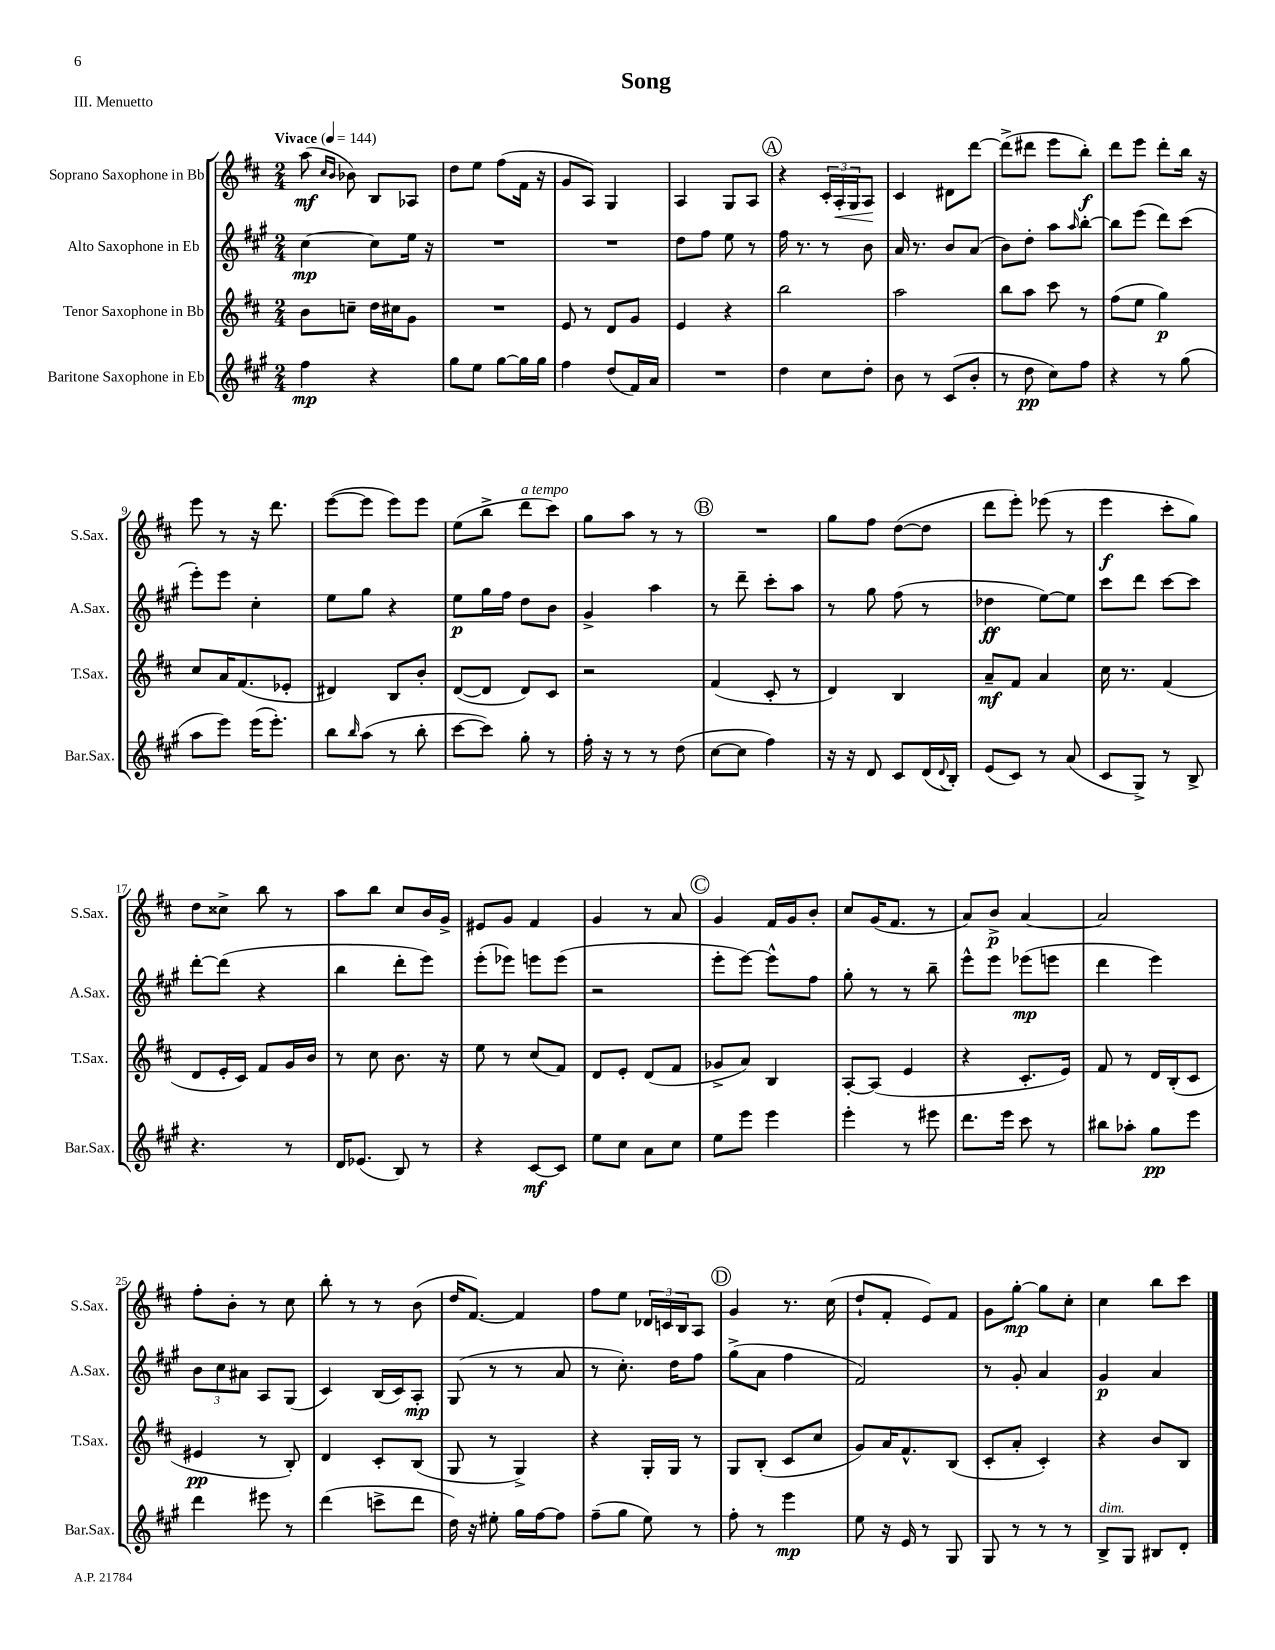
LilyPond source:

\header { title = "Song" piece = "III. Menuetto" }
<<
\new StaffGroup <<
\new Staff = "s0" \with { instrumentName = "Soprano Saxophone in Bb" shortInstrumentName = "S.Sax." } {
    \clef treble \key d \major \numericTimeSignature \time 2/4 \tempo "Vivace" 4 = 144
    a''8\mf( \grace { cis''16 b'16 } bes'8) b8 aes8 |
    d''8 e''8 fis''8( fis'16 r16 |
    g'8 a8) g4 |
    a4 g8 a8 |
    \mark \markup { \circle "A" } r4 \tuplet 3/2 { cis'16-. a16-.\< g16 } a8\! |
    cis'4 dis'8 d'''8~ |
    d'''8->( dis'''8 e'''8 b''8-.\f) |
    d'''8 e'''8 d'''8-. b''16 r16 |
    e'''8 r8 r16 d'''8. |
    e'''8~( e'''8 e'''8) e'''8 |
    e''8( b''8-> d'''8^\markup { \italic "a tempo" } cis'''8) |
    g''8 a''8 r8 r8 |
    \mark \markup { \circle "B" } R2 |
    g''8 fis''8 d''8~( d''8 |
    d'''8 e'''8-.) ees'''8( r8 |
    e'''4\f cis'''8-. g''8) |
    d''8 cisis''8-> b''8 r8 |
    a''8 b''8 cis''8 b'16 g'16-> |
    eis'8 g'8 fis'4 |
    g'4 r8 a'8 |
    \mark \markup { \circle "C" } g'4 fis'16 g'16 b'8-. |
    cis''8 g'16( fis'8. r8 |
    a'8) b'8->\p a'4~ |
    a'2 |
    fis''8-. b'8-. r8 cis''8 |
    b''8-. r8 r8 b'8( |
    d''16 fis'8.~) fis'4 |
    fis''8 e''8 \tuplet 3/2 { des'16 c'16 b16 } a8 |
    \mark \markup { \circle "D" } g'4 r8. cis''16( |
    d''8-! fis'8-. e'8) fis'8 |
    g'8 g''8~-.\mp g''8 cis''8-. |
    cis''4 b''8 cis'''8 \bar "|." |
}
\new Staff = "s1" \with { instrumentName = "Alto Saxophone in Eb" shortInstrumentName = "A.Sax." } {
    \clef treble \key a \major \numericTimeSignature \time 2/4
    cis''4~\mp cis''8 e''16 r16 |
    R2 |
    R2 |
    d''8 fis''8 e''8 r8 |
    \mark \markup { \circle "A" } fis''16 r8. r8 b'8 |
    a'16 r8. b'8 a'8( |
    b'8) d''8-. a''8 \grace { a''16 } b''8~-. |
    b''8 e'''8( d'''8) cis'''8( |
    e'''8-.) e'''8 cis''4-. |
    e''8 gis''8 r4 |
    e''8\p gis''16 fis''16 d''8 b'8 |
    gis'4-> a''4 |
    \mark \markup { \circle "B" } r8 d'''8-- cis'''8-. a''8 |
    r8 gis''8 fis''8( r8 |
    des''4\ff e''8~) e''8 |
    cis'''8 d'''8 cis'''8~ cis'''8 |
    d'''8~-. d'''8( r4 |
    b''4 d'''8-. e'''8) |
    e'''8-.( ees'''8) e'''8 e'''8( |
    r2 |
    \mark \markup { \circle "C" } e'''8-. e'''8~) e'''8-^ fis''8 |
    gis''8-. r8 r8 b''8-- |
    e'''8-^ e'''8 ees'''8\mp( e'''8 |
    d'''4 e'''4) |
    \tuplet 3/2 { b'8 cis''8 ais'8 } a8 gis8( |
    cis'4) b16( cis'16) a8-.\mp |
    gis8( r8 r8 a'8 |
    r8 cis''8.-.) d''16 fis''8 |
    \mark \markup { \circle "D" } gis''8->( a'8 fis''4 |
    fis'2) |
    r8 gis'8-. a'4 |
    gis'4\p a'4 \bar "|." |
}
\new Staff = "s2" \with { instrumentName = "Tenor Saxophone in Bb" shortInstrumentName = "T.Sax." } {
    \clef treble \key d \major \numericTimeSignature \time 2/4
    b'8 c''8-- d''16 cis''16 g'8 |
    R2 |
    e'8 r8 d'8 g'8 |
    e'4 r4 |
    \mark \markup { \circle "A" } b''2 |
    a''2 |
    b''8 a''8 cis'''8 r8 |
    fis''8( e''8 g''4\p) |
    cis''8 a'16 fis'8.( ees'8-. |
    dis'4) b8 b'8-. |
    d'8~( d'8 d'8) cis'8 |
    r2 |
    \mark \markup { \circle "B" } fis'4( cis'8-. r8 |
    d'4) b4 |
    a'8--\mf fis'8 a'4 |
    cis''16 r8. fis'4( |
    d'8 e'16-. cis'16) fis'8 g'16 b'16 |
    r8 cis''8 b'8. r16 |
    e''8 r8 cis''8( fis'8) |
    d'8 e'8-. d'8( fis'8 |
    \mark \markup { \circle "C" } ges'8-> a'8) b4 |
    a8~-. a8( e'4 |
    r4 cis'8.-. e'16) |
    fis'8 r8 d'16 b16-.( cis'8 |
    eis'4\pp r8 b8-.) |
    d'4 cis'8-. b8( |
    g8 r8 g4->) |
    r4 g16-. g16 r8 |
    \mark \markup { \circle "D" } g8 b8-.( cis'8 cis''8 |
    g'8) a'16 fis'8.-^ b8( |
    cis'8-. a'8-. cis'4-.) |
    r4 b'8 b8 \bar "|." |
}
\new Staff = "s3" \with { instrumentName = "Baritone Saxophone in Eb" shortInstrumentName = "Bar.Sax." } {
    \clef treble \key a \major \numericTimeSignature \time 2/4
    fis''4\mp r4 |
    gis''8 e''8 gis''8~ gis''16 gis''16 |
    fis''4 d''8( fis'16) a'16 |
    R2 |
    \mark \markup { \circle "A" } d''4 cis''8 d''8-. |
    b'8 r8 cis'8( b'8-. |
    r8 d''8\pp cis''8) fis''8 |
    r4 r8 gis''8( |
    a''8 e'''8) e'''16( e'''8.-.) |
    b''8 \grace { b''16 } a''8( r8 b''8-. |
    cis'''8~ cis'''8) gis''8-. r8 |
    fis''16-. r16 r8 r8 d''8( |
    \mark \markup { \circle "B" } cis''8~ cis''8 fis''4) |
    r16 r16 d'8 cis'8 d'16( \appoggiatura { d'8 } b16-.) |
    e'8( cis'8) r8 a'8( |
    cis'8 gis8->) r8 b8-> |
    r4. r8 |
    d'16 ees'8.( b8) r8 |
    r4 cis'8~\mf cis'8 |
    e''8 cis''8 a'8 cis''8 |
    \mark \markup { \circle "C" } e''8 e'''8 e'''4 |
    e'''4-. r8 eis'''8 |
    d'''8. e'''16 cis'''8 r8 |
    bis''8 aes''8-. gis''8\pp e'''8 |
    d'''4 eis'''8 r8 |
    d'''4( c'''8-> d'''8 |
    d''16) r16 eis''8-. gis''16 fis''16~ fis''8 |
    fis''8--( gis''8 e''8) r8 |
    \mark \markup { \circle "D" } fis''8-. r8 e'''4\mp |
    e''8 r16 e'16 r8 gis8 |
    gis8 r8 r8 r8 |
    b8->^\markup { \italic "dim." } gis8 bis8 d'8-. \bar "|." |
}
>>
>>
